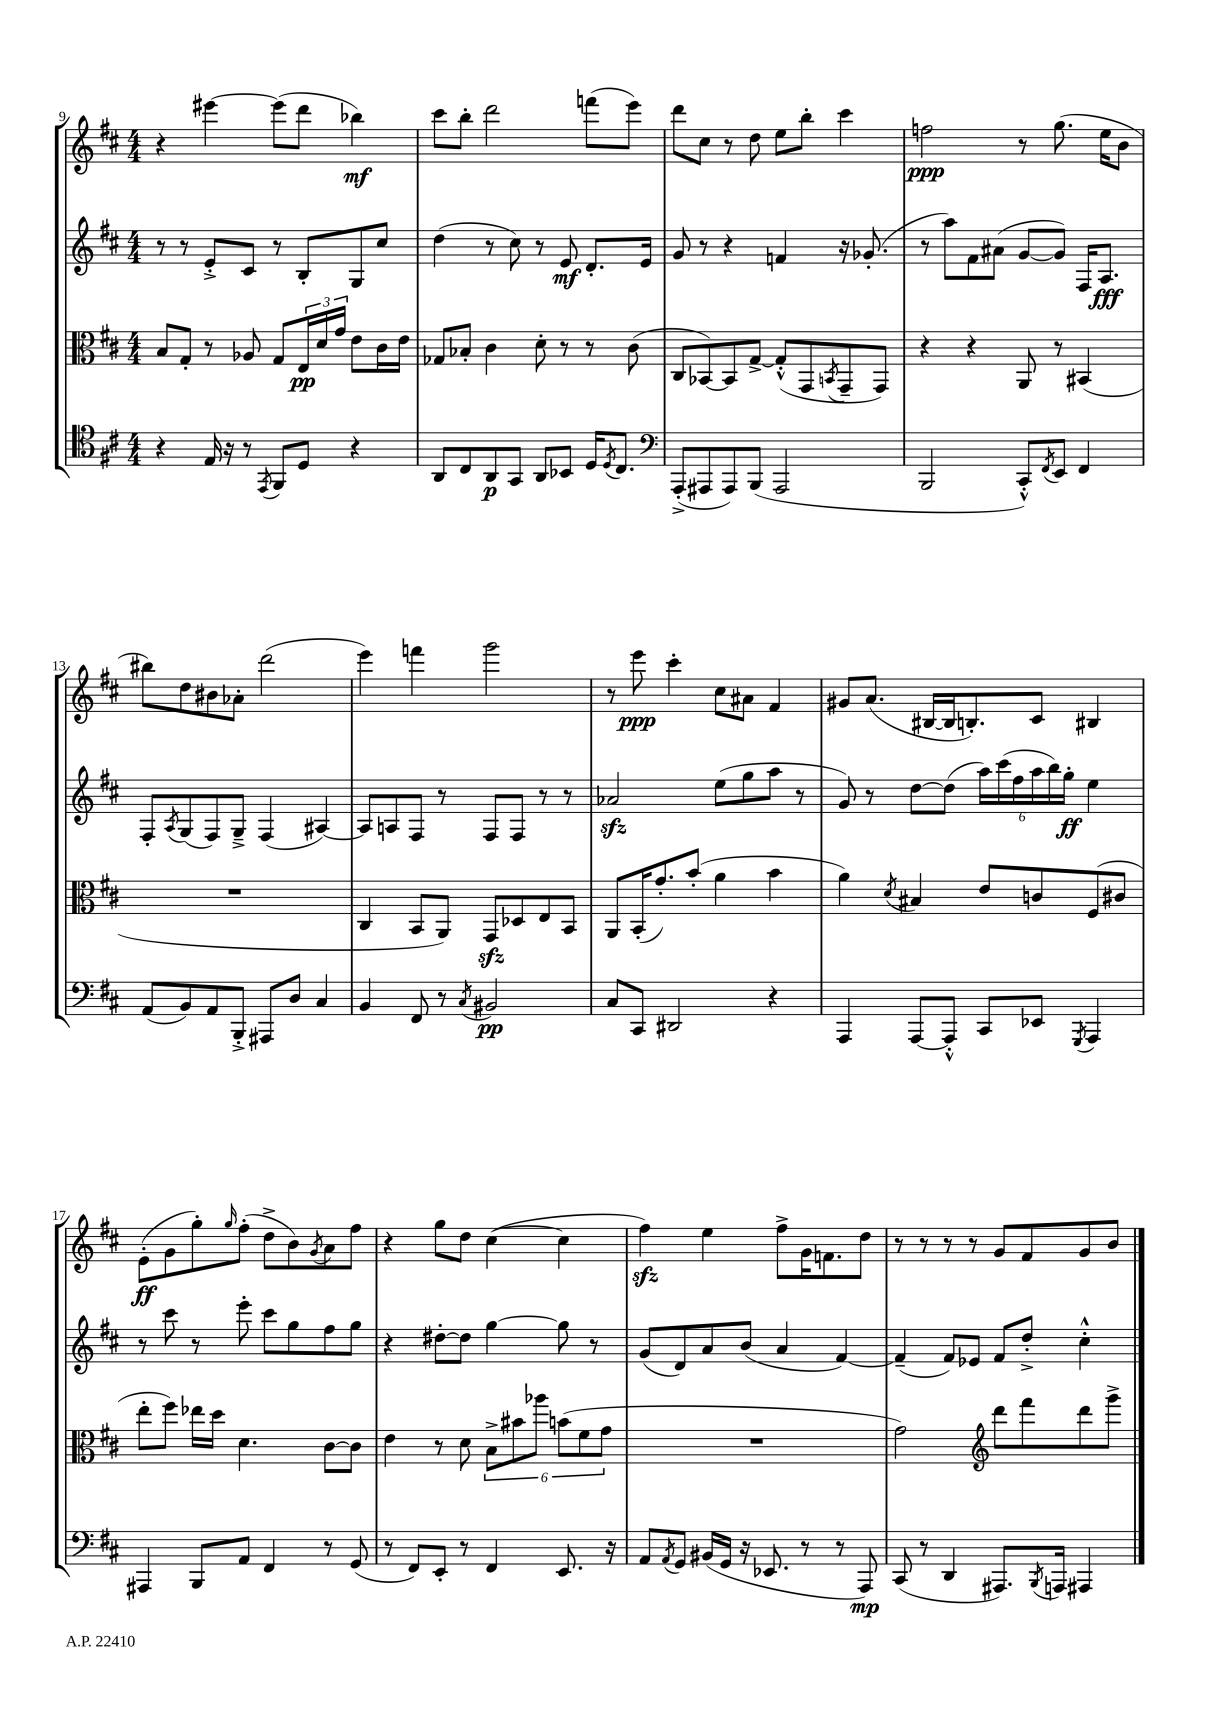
<<
\new StaffGroup <<
\new Staff = "s0" {
    \clef treble \key d \major \numericTimeSignature \time 4/4
    r4 eis'''4~ eis'''8( d'''8 bes''4\mf) |
    cis'''8 b''8-. d'''2 f'''8( e'''8) |
    d'''8 cis''8 r8 d''8 e''8 b''8-. cis'''4 |
    f''2\ppp r8 g''8.( e''16 b'8 |
    bis''8) d''8 bis'8 aes'8-. d'''2( |
    e'''4) f'''4 g'''2 |
    r8 e'''8\ppp cis'''4-. cis''8 ais'8 fis'4 |
    gis'8 a'8.( bis16~ bis16 b8.-.) cis'8 bis4 |
    e'8-.\ff( g'8 g''8-.) \grace { g''16 } fis''8-.( d''8-> b'8) \acciaccatura { g'8 } a'8 fis''8 |
    r4 g''8 d''8 cis''4~( cis''4 |
    fis''4\sfz) e''4 fis''8-> g'16 f'8. d''8 |
    r8 r8 r8 r8 g'8 fis'8 g'8 b'8 \bar "|." |
}
\new Staff = "s1" {
    \clef treble \key d \major \numericTimeSignature \time 4/4
    r8 r8 e'8-.-> cis'8 r8 b8-. g8 cis''8 |
    d''4( r8 cis''8) r8 e'8\mf d'8.-. e'16 |
    g'8 r8 r4 f'4 r16 ges'8.-.( |
    r8 a''8) fis'8 ais'8( g'8~ g'8) fis16 a8.\fff |
    fis8-. \acciaccatura { a8 } g8( fis8) g8---> fis4( ais4~) |
    ais8 a8 fis8 r8 fis8 fis8 r8 r8 |
    aes'2\sfz e''8( g''8 a''8 r8 |
    g'8) r8 d''8~ d''8( \tuplet 6/4 { a''16) cis'''16( fis''16 a''16 b''16) g''16-.\ff } e''4 |
    r8 cis'''8 r8 e'''8-. cis'''8 g''8 fis''8 g''8 |
    r4 dis''8~-. dis''8 g''4~ g''8 r8 |
    g'8( d'8) a'8 b'8( a'4 fis'4~) |
    fis'4--( fis'8) ees'8 fis'8 d''8-.-> cis''4-.-^ \bar "|." |
}
\new Staff = "s2" {
    \clef alto \key d \major \numericTimeSignature \time 4/4
    b8 g8-. r8 aes8 g8 \tuplet 3/2 { e16\pp d'16 g'16 } e'8 cis'16 e'16 |
    ges8 bes8-. cis'4 d'8-. r8 r8 cis'8( |
    cis8 bes,8~) bes,8 g8~-> g8-.-^( g,8 \acciaccatura { b,8 } g,8-- g,8) |
    r4 r4 a,8 r8 bis,4( |
    R1 |
    cis4 b,8 a,8) g,8\sfz des8 e8 b,8 |
    a,8 b,16-.( g'8.-.) b'8-.( a'4 b'4 |
    a'4) \acciaccatura { d'8 } bis4 e'8 c'8 fis8( cis'8 |
    e''8-. fis''8) ees''16 d''16 d'4. cis'8~ cis'8 |
    e'4 r8 d'8 \tuplet 6/4 { b8-> bis'8 aes''8 b'8( fis'8 g'8 } |
    R1 |
    g'2) \clef treble d'''8 fis'''8 d'''8 g'''8-> \bar "|." |
}
\new Staff = "s3" {
    \clef tenor \key d \major \numericTimeSignature \time 4/4
    r4 e16 r16 r8 \acciaccatura { e,8 } fis,8 d8 r4 |
    a,8 cis8 a,8\p g,8 a,8 bes,8 d16 \acciaccatura { d8 } cis8. |
    \clef bass a,,8-.->( ais,,8 ais,,8) b,,8( ais,,2 |
    b,,2 cis,8-.-^) \acciaccatura { fis,8 } e,8 fis,4 |
    a,8( b,8) a,8 b,,8-.-> ais,,8 d8 cis4 |
    b,4 fis,8 r8 \acciaccatura { cis8 } bis,2\pp |
    cis8 cis,8 dis,2 r4 |
    a,,4 a,,8~ a,,8-.-^ cis,8 ees,8 \acciaccatura { g,,8 } a,,4 |
    ais,,4 b,,8 a,8 fis,4 r8 g,8( |
    r8 fis,8) e,8-. r8 fis,4 e,8. r16 |
    a,8 \acciaccatura { a,8 } g,8 bis,16( g,16 r16 ees,8. r8 r8 a,,8\mp) |
    cis,8( r8 d,4 ais,,8.) \acciaccatura { b,,8 } a,,16 ais,,4 \bar "|." |
}
>>
>>
\layout { \context { \Score currentBarNumber = #9 } }
